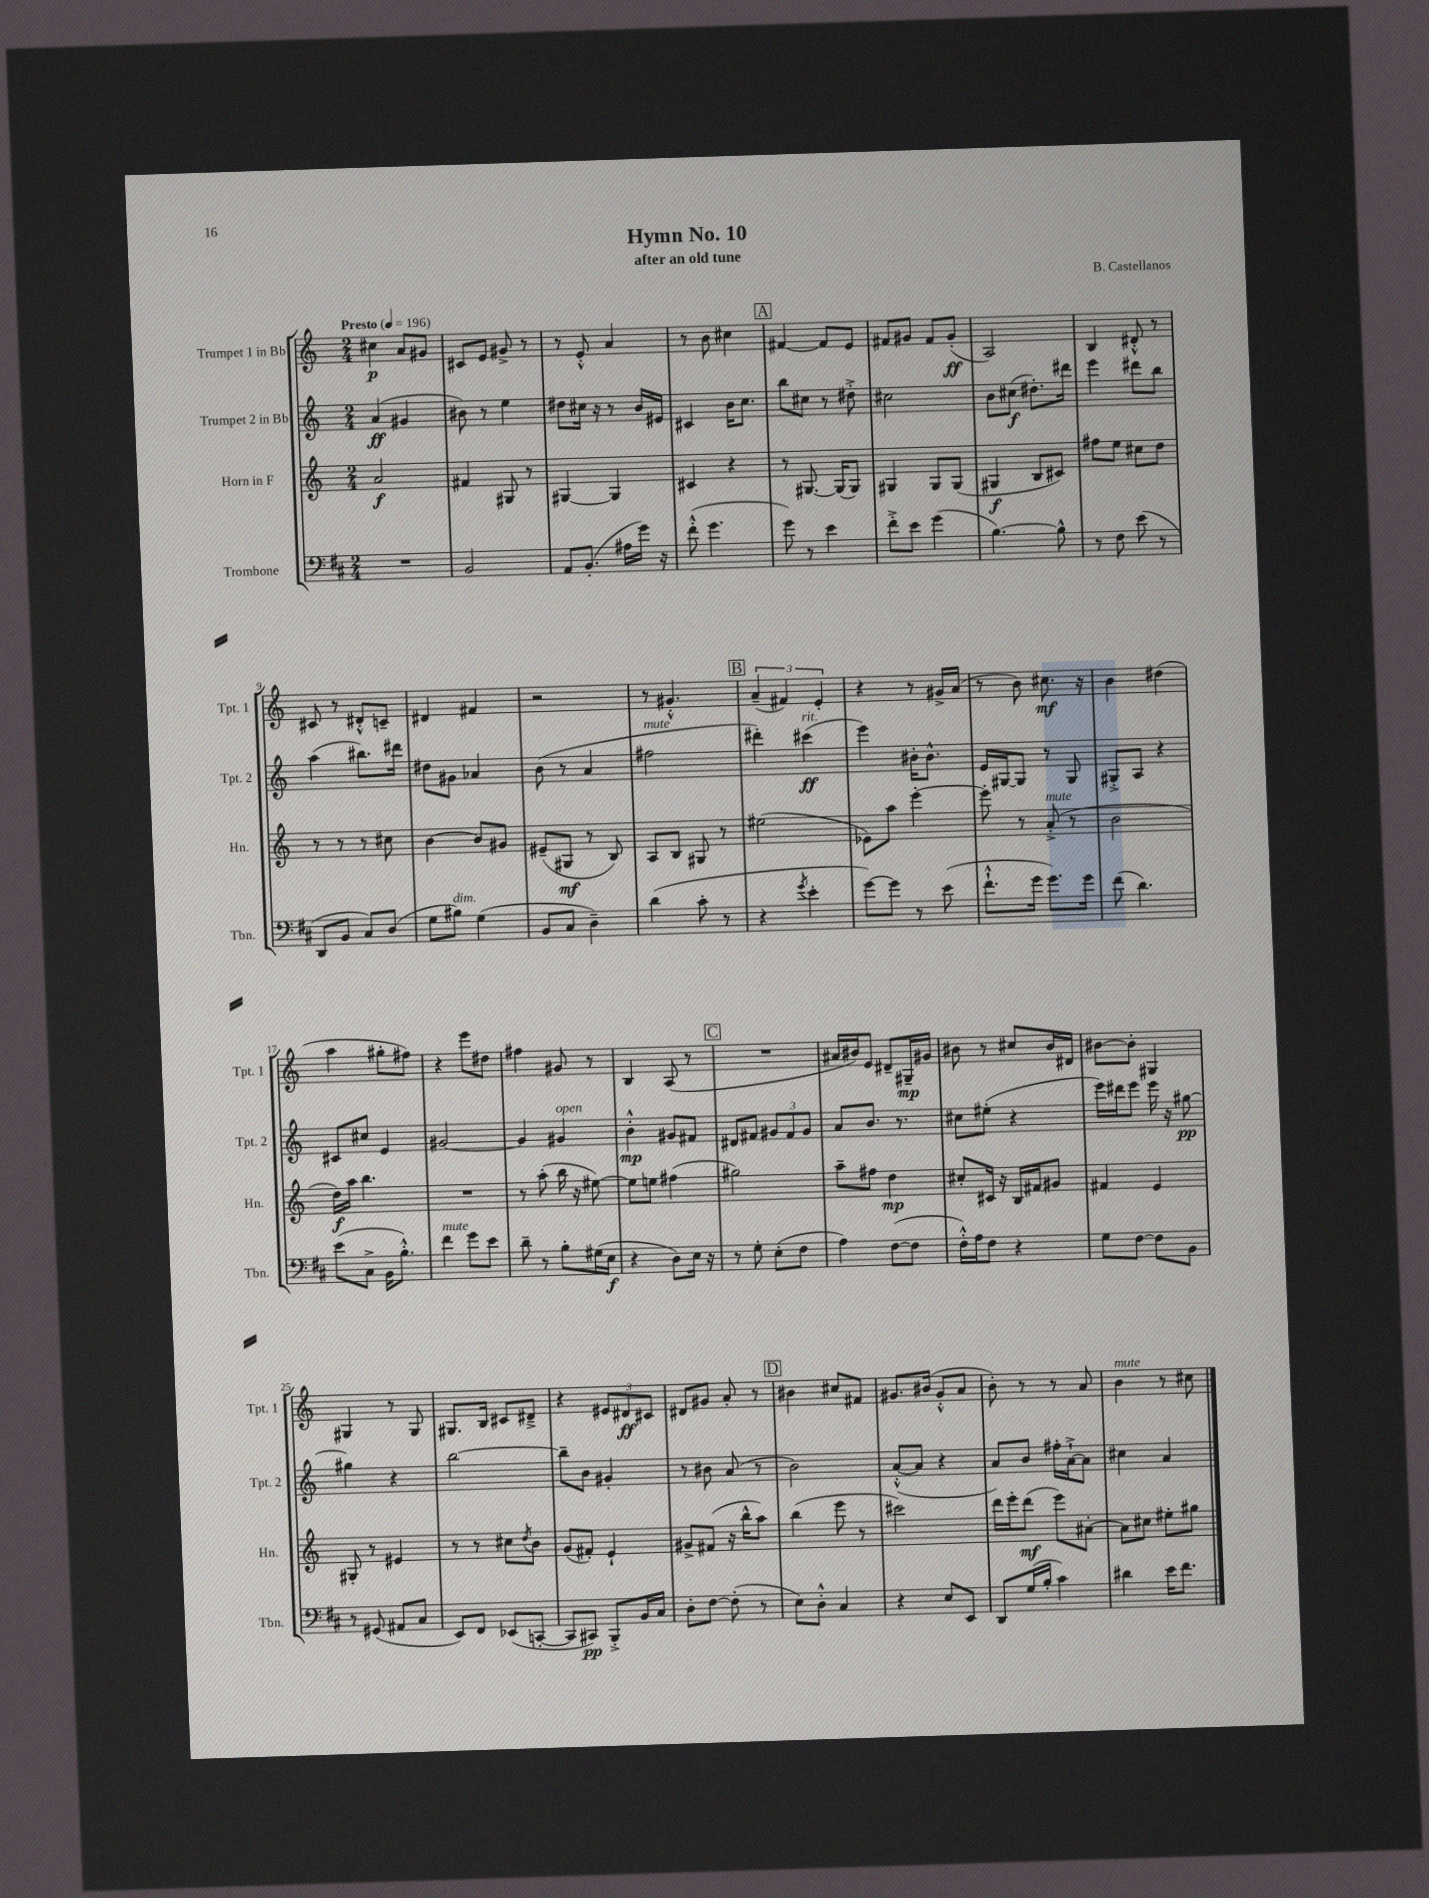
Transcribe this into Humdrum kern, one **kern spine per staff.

**kern	**kern	**kern	**kern
*staff4	*staff3	*staff2	*staff1
*clefF4	*clefG2	*clefG2	*clefG2
*k[f#c#]	*k[]	*k[]	*k[]
*M2/4	*M2/4	*M2/4	*M2/4
*MM196	*MM196	*MM196	*MM196
2r	2a/	(4a/	4cc#\
.	.	4g#/	8a/L
.	.	.	8g#/J
=	=	=	=
2BB/	4f#/	8b#\)	8c#/L
.	.	8r	8e/J
.	8G#/	4ee\	8g#^/
.	8r	.	8r
=	=	=	=
8AA/L	[4G#/	8dd#\L	8r
(8.BB'/J	.	16cc#\Jk	8e'^^/
.	.	16r	.
.	4G#/]	8r	4a/
16A#\LL	.	.	.
16g\JJ)	.	16b/LL	.
16r	.	16e#/JJ	.
=	=	=	=
(8f#'^^\	4c#/	4c#/	8r
4.g\	.	.	8b\
.	4r	16b\LK	4cc#\
.	.	8.cc\J	.
=	=	=	=
8g\)	8r	8bb\L	[4f#/
8r	[8.G#/	8cc#\J	.
4e\	.	8r	8f#/]L
.	(16G#/]LK	.	.
.	8G#/J)	8dd#'^\	8e/J
=	=	=	=
8f#'^\L	4G#/	2cc#\	8f#/L
8e\J	.	.	8g#/J
(4g\	8G#/L	.	8f#/L
.	(8G#/J	.	(8g#'/J
=	=	=	=
[4.B\)	4G#/	8b\L	2A/)
.	.	(8cc#\J	.
.	8B/L	8.dd#'\L)	.
8B^^\]	8c#/J)	.	.
.	.	16ddd#\Jk	.
=	=	=	=
8r	8ff#\L	4eee\	4B/
8F#\	8ee\J	.	.
(8e\	8cc#\L	8ddd#\L	8d#'^^/
8r	8dd\J	8bb\J	8r
=	=	=	=
8DD/L	8r	(4aa\	8c#/
8BB/J	8r	.	8r
8C#/L)	8r	8.bb#\L)	8d#'^^/L
(8D/J	8cc#\	.	8c~/J
.	.	16ddd#\Jk	.
=	=	=	=
8G\L	[4b\	8dd#\L	4d#/
8B#\J)	.	8g#\J	.
(4G\	8b/]L	4a-/	4f#/
.	8g#/J	.	.
=	=	=	=
8BB/L	(8e#~/L	(8b\	2r
8C#/J	8G#/J	8r	.
4D~\)	8r	4a/	.
.	8B/)	.	.
=	=	=	=
(4d\	8A/L	2ff#\	8r
.	8B/J	.	4.g#'^^/
8c#'\	8G#/	.	.
8r	8r	.	.
=	=	=	=
4r	(2ee#\	4ddd#'\)	(6a~/
.	.	.	6f#/)
8qg/	.	.	.
4e'\	.	(4ccc#\	.
.	.	.	6e'/
=	=	=	=
[8g\L)	8e-\L)	4eee\)	4r
8g\]J	8aa\J	.	.
8r	[4eee'\	16b#'\LK	8r
.	.	8.b#^^\J	.
(8e\	.	.	16g#^/LL
.	.	.	(16a/JJ
=	=	=	=
8.f#`^^\L	8eee'\]	16e/LL	8r
.	.	[16G#/J	.
.	8r	8G#/]J	8b\)
16g\Jk	.	.	.
8.g\L)	(8a'^/	8r	8.cc#\
.	8r	8G#/	.
16g\Jk	.	.	16r
=	=	=	=
(8f#\	2b\	8G#'^/L	4b\
4.d\)	.	8A/J	.
.	.	4r	(4dd#\
=	=	=	=
(8e\L	16dd\LL)	8c#/L	4aa\
.	16aa\JJ	.	.
8C#^\J	4.bb\	8cc#/J	.
16BB\LK	.	4e/	8gg#'\L
8.B'^^\J)	.	.	.
.	.	.	8ff#\J)
=	=	=	=
4f#\	2r	[2g#/	4r
8g\L	.	.	8eee\L
8e\J	.	.	8dd#\J
=	=	=	=
8d~\	8r	4g#/]	4ff#\
8r	(8aa'\	.	.
8B'\L	16bb\	4g#/	8g#/
.	16r	.	.
(16G#\L	[8ee#\)	.	8r
16E\JJ	.	.	.
=	=	=	=
4r	8ee#\]L	4b'^^\	4B/
.	8ee\J	.	.
8D\L)	(4ff#\	8g#/L	(8A/
16E\Jk	.	8f#/J	8r
16r	.	.	.
=	=	=	=
8r	2gg#\)	8d#/L	2r
8G'\	.	8f#/J	.
(8E'\L	.	12g#/L	.
.	.	12f#/	.
8F#\J	.	.	.
.	.	12g#/J	.
=	=	=	=
4A\)	8aa~\L	8a/L	16a#/LL
.	.	.	16b#/J)
.	8ff#\J	8.b/J	8e/J
([8F#\L	4dd\	.	8d#~/L
.	.	8.r	.
8F#\]J	.	.	16G#~/L
.	.	.	16g#/JJ
=	=	=	=
16F#'^^\LL)	8cc#'/L	8cc#\L	8b#\
16A\J	.	.	.
8F#\J	16c#/Jk	(8ee#'\J	8r
.	16r	.	.
4r	16B/LL	4r	8cc#/L
.	16f#/J	.	.
.	8g#/J	.	16b#/L
.	.	.	16d#/JJ
=	=	=	=
8G\L	4f#/	16eee\LL)	[8b#\L
.	.	16ddd#\J	.
[8F#\J	.	8eee\J	8b#'\]J
8F#\]L	4e/	16eee\	4G#/
.	.	16r	.
8BB\J	.	[8gg#\	.
=	=	=	=
8r	8G#'/	4gg#\]	4G#/
(8GG#/	8r	.	.
8AA#/L	4e#/	4r	8r
8C#/J	.	.	8G#/
=	=	=	=
8EE/L)	8r	[2bb\	8.G#/L
8FF#/J	8r	.	.
.	.	.	16B/Jk
(8EE-/L	8cc#\L	.	8c#/L
.	8qdd/	.	.
[8CC'/J	8b\J	.	8d#~^/J
=	=	=	=
8CC/]L	(8g/L	8bb~\]L	4r
8CC#/J)	8f#'/J)	8b\J	.
8BBB'^/L	4e`/	4g#'/	12e#/L
.	.	.	12d#/
16BB/L	.	.	.
.	.	.	12c#/J
16C#/JJ	.	.	.
=	=	=	=
8D'\L	8g#^/L	8r	8d#/L
[8F#\J	(8f#/J	8b#\	8g#/J
(8F#'\]	16r	(8a/	8a'/
.	16bb^^\LK	.	.
8r	8aa\J)	8r	8r
=	=	=	=
8E\L)	(4bb\	2b\)	4b#\
8D'^^\J	.	.	.
4C#/	8eee\	.	8cc#/L
.	8r	.	8f#/J
=	=	=	=
4r	2ccc#\)	([8a'^^/L	8.g#/L
.	.	8a/]J	.
.	.	.	(16b#/Jk
8E/L	.	4r	8g#'^^/L
8EE/J	.	.	8a/J
=	=	=	=
8DD/L	16ddd\LL	8a/L)	8b'\)
.	16eee'\J	.	.
(16G/L	(8ddd\J	8b/J	8r
16B'/JJ	.	.	.
4c#\)	8eee\L)	16ff#'\LL	8r
.	.	[16a`^\J	.
.	[8a#'\J	8a\]J	8a/
=	=	=	=
4d#\	8a#\]L	4cc#\	4b\
.	8cc#\J	.	.
16e\LK	8ee#'\L	4a/	8r
8.f#\J	.	.	.
.	8gg#\J	.	8cc#\
==	==	==	==
*-	*-	*-	*-
